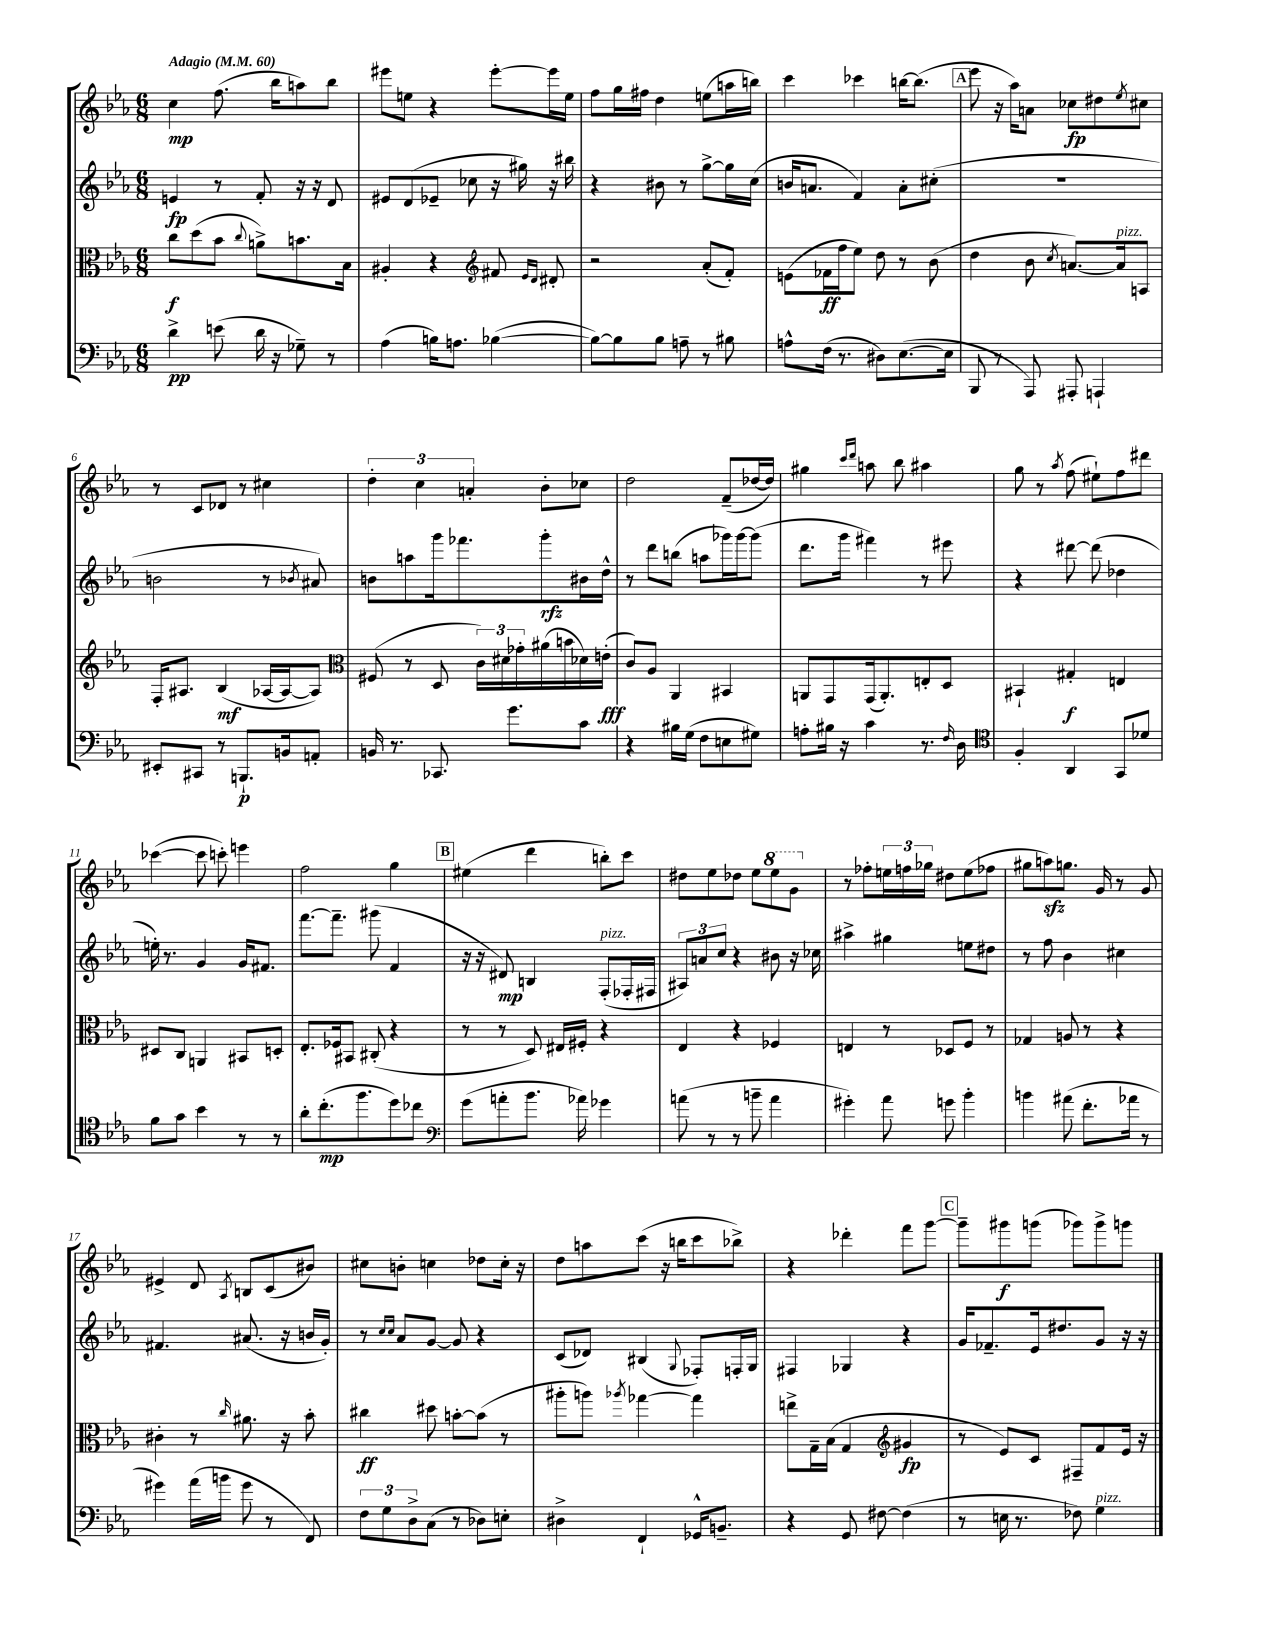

**kern	**dynam	**kern	**dynam	**kern	**dynam	**kern	**dynam
*part4	*part4	*part3	*part3	*part2	*part2	*part1	*part1
*staff4	*staff4	*staff3	*staff3	*staff2	*staff2	*staff1	*staff1
*clefF4	*	*clefC3	*	*clefG2	*	*clefG2	*
*k[b-e-a-]	*	*k[b-e-a-]	*	*k[b-e-a-]	*	*k[b-e-a-]	*
*M6/8	*	*M6/8	*	*M6/8	*	*M6/8	*
*MM60	*	*MM60	*	*MM60	*	*MM60	*
=1	=1	=1	=1	=1	=1	=1	=1
!	!	!	!	!	!	!LO:TX:a:B:t=Adagio	!
4d^\	pp	8cc\L	f	4en/	fp	4cc\	mp
.	.	(8dd\	.	.	.	.	.
(8en\	.	8b-\J	.	8r	.	(8.ff\	.
.	.	8qqcc/	.	.	.	.	.
16d\	.	8an^\L)	.	8f'/	.	.	.
16r	.	.	.	.	.	16bb-\KL	.
8G-X~\)	.	8.bn\	.	16r	.	8aan\)	.
.	.	.	.	16r	.	.	.
8r	.	.	.	8d/	.	8bb-\J	.
.	.	16B-\Jk	.	.	.	.	.
=2	=2	=2	=2	=2	=2	=2	=2
(4A-\	.	4A#X'/	.	8e#X/L	.	8eee#X\L	.
.	.	.	.	(8d/	.	8een\J	.
16Bn\KL)	.	4r	.	8e-X~/J	.	4r	.
8.An\J	.	.	.	.	.	.	.
.	.	.	.	8cc-X\	.	.	.
*	*	*clefG2	*	*	*	*	*
([4B-X\	.	8f#X/	.	16r	.	[8eee#'\L	.
.	.	.	.	16gg#X\)	.	.	.
.	.	16qqe-/LL	.	.	.	.	.
.	.	16qqd/JJ	.	.	.	.	.
.	.	8d#X'/	.	16r	.	16eee#\L]	.
.	.	.	.	16bb#X\	.	16ee\JJ	.
=3	=3	=3	=3	=3	=3	=3	=3
8B-\L_)	.	2r	.	4r	.	8ff\L	.
8B-\]	.	.	.	.	.	16gg\L	.
.	.	.	.	.	.	16ff#X\JJ	.
8B-\J	.	.	.	8b#X\	.	4dd\	.
8An~\	.	.	.	8r	.	.	.
8r	.	(8a-'/L	.	[8gg^\L	.	(8een\L	.
8B#X\	.	8f'/J)	.	16gg\L]	.	16aan\L	.
.	.	.	.	(16cc\JJ	.	16bbn\JJ)	.
=4	=4	=4	=4	=4	=4	=4	=4
8An^^\L	.	(8en\L	.	16bn/KL	.	4ccc\	.
.	.	.	.	8.an/J	.	.	.
(16F\Jk	.	16f-X\L	ff	.	.	.	.
8.r	.	16ff\J	.	.	.	.	.
.	.	8ee-\J)	.	4f/)	.	4ccc-X\	.
8D#X\L)	.	8dd\	.	.	.	.	.
([8.E-\	.	8r	.	8a'\L	.	[16bbn\KL	.
.	.	.	.	.	.	(8.bb\J]	.
.	.	(8b-\	.	(8cc#X'\J	.	.	.
16E-\Jk]	.	.	.	.	.	.	.
!!LO:REH:place=s1:t=A
=5	=5	=5	=5	=5	=5	=5	=5
8BBB-/	.	4dd\	.	2.r	.	8eee-\	.
8r	.	.	.	.	.	16r	.
.	.	.	.	.	.	16aa-\KL)	.
8AAA-/)	.	8b-\	.	.	.	8an\J	.
.	.	8qcc/	.	.	.	.	.
8AAA#X'/	.	[8.an/L)	.	.	.	8cc-X\L	fp
4AAAn`/	.	.	.	.	.	8dd#X\	.
!	!	!LO:TX:a:i:t=pizz.	!	!	!	!	!
.	.	16a/k]	.	.	.	.	.
.	.	.	.	.	.	8qee-/	.
.	.	8An/J	.	.	.	8cc#X\J	.
!!LO:LB:g=z
=6	=6	=6	=6	=6	=6	=6	=6
8EE#X'/L	.	16F'/KL	.	2bn\	.	8r	.
.	.	8.A#X/J	.	.	.	.	.
8CC#X/J	.	.	.	.	.	8c/L	.
8r	.	(4B-/	mf	.	.	8d-X/J	.
8.BBBn`/L	p	.	.	.	.	8r	.
.	.	[16A-X/LL	.	8r	.	4cc#X\	.
16BBn/k	.	16A-/J_	.	.	.	.	.
.	.	.	.	8qb-X/	.	.	.
8AAn'/J	.	8A-/J])	.	8a#X/)	.	.	.
=7	=7	=7	=7	=7	=7	=7	=7
*	*	*clefC3	*	*	*	*	*
16BBn/	.	(8F#X/	.	8bn\L	.	6dd'\	.
8.r	.	.	.	.	.	.	.
.	.	8r	.	8aan\	.	.	.
.	.	.	.	.	.	6cc\	.
8.CC-X/	.	8D/	.	16ggg\k	.	.	.
.	.	.	.	8.fff-X\	.	.	.
.	.	.	.	.	.	6an'/	.
.	.	24c\LL)	.	.	.	.	.
.	.	24d#X\	.	.	.	.	.
8.g\L	.	.	.	.	.	.	.
.	.	24g-X'\	.	.	.	.	.
.	.	(16a#X\	.	8ggg'\	rfz	8b-'\L	.
.	.	16bn\	.	.	.	.	.
8c\J	.	16d-X\)	.	16b#X\L	.	8cc-X\J	.
.	.	(16en'\JJ	fff	16dd^^\JJ	.	.	.
=8	=8	=8	=8	=8	=8	=8	=8
4r	.	8c/L)	.	8r	.	2dd\	.
.	.	8A-/J	.	8ddd\L	.	.	.
16B#X\LL	.	4AA-/	.	(8bbn\J	.	.	.
(16G\JJ	.	.	.	.	.	.	.
8F\L	.	.	.	8aan\L	.	.	.
8En\	.	4BB#X/	.	16ggg-X\L)	.	(8f~/L	.
.	.	.	.	[16ggg-\J	.	.	.
8G#X\J)	.	.	.	(8ggg-\J]	.	[16dd-X/L	.
.	.	.	.	.	.	16dd-/JJ])	.
=9	=9	=9	=9	=9	=9	=9	=9
8An'\L	.	8AAn/L	.	8.ddd\L	.	4gg#X\	.
16B#X\Jk	.	8GG/	.	.	.	.	.
16r	.	.	.	16ggg\Jk	.	.	.
.	.	.	.	.	.	16qqccc/LL	.
.	.	.	.	.	.	16qqddd/JJ	.
4c\	.	(16GG/k	.	4fff#X\)	.	8aan\	.
.	.	8.AA'/)	.	.	.	.	.
.	.	.	.	.	.	8bb-\	.
8.r	.	8En'/	.	8r	.	4aa#X\	.
.	.	8D/J	.	8eee#X\	.	.	.
16qqF/	.	.	.	.	.	.	.
16D\	.	.	.	.	.	.	.
=10	=10	=10	=10	=10	=10	=10	=10
*clefC4	*	*	*	*	*	*	*
4F'/	.	4BB#X`/	.	4r	.	8gg\	.
.	.	.	.	.	.	8r	.
.	.	.	.	.	.	8qaa-/	.
4AA-/	.	4G#X'/	f	[8ddd#X\	.	(8ff\	.
.	.	.	.	(8ddd#\]	.	8ee#X`\L)	.
8GG/L	.	4En/	.	4dd-X\	.	8ff\	.
8d-X/J	.	.	.	.	.	8ddd#X\J	.
!!LO:LB:g=z
=11	=11	=11	=11	=11	=11	=11	=11
8f\L	.	8D#X/L	.	16een'\)	.	([4ccc-X\	.
.	.	.	.	8.r	.	.	.
8g\J	.	8C/J	.	.	.	.	.
4b-\	.	4AAn/	.	4g/	.	8ccc-\]	.
.	.	.	.	.	.	8cccn'\)	.
8r	.	8BB#X/L	.	16g/KL	.	4eeen\	.
.	.	.	.	8.f#X/J	.	.	.
8r	.	8Dn'/J	.	.	.	.	.
=12	=12	=12	=12	=12	=12	=12	=12
8a-'\L	.	8.E-'/L	.	[8.fff\L	.	2ff\	.
(8.cc'\	mp	.	.	.	.	.	.
.	.	16F-X/k	.	8.fff~\J]	.	.	.
.	.	8BB#X/J	.	.	.	.	.
8.ff\	.	.	.	.	.	.	.
.	.	(8C#X'/	.	(8ggg#X\	.	.	.
8dd\)	.	4r	.	4f/	.	4gg\	.
8cc-X\J	.	.	.	.	.	.	.
!!LO:REH:place=s1:t=B
=13	=13	=13	=13	=13	=13	=13	=13
*clefF4	*	*	*	*	*	*	*
(8g\L	.	8r	.	16r	.	(4ee#X\	.
.	.	.	.	16r	.	.	.
8an'\	.	8r	.	8d#X/)	mp	.	.
8.b-\J	.	8D/)	.	4Bn/	.	4ddd\	.
.	.	16E#X/LL	.	.	.	.	.
16a-X\)	.	16F#X'/JJ	.	.	.	.	.
!	!	!	!	!LO:TX:a:i:t=pizz.	!	!	!
4g-X\	.	4r	.	(8F'/L	.	8bbn'\L)	.
.	.	.	.	16F-X'/L	.	8ccc\J	.
.	.	.	.	16F#X/JJ	.	.	.
=14	=14	=14	=14	=14	=14	=14	=14
(8an\	.	4E-/	.	12A#X/L)	.	8dd#X\L	.
.	.	.	.	12an/	.	.	.
8r	.	.	.	.	.	8ee-\	.
.	.	.	.	12cc/J	.	.	.
8r	.	4r	.	4r	.	8dd-X\J	.
8bn~\	.	.	.	.	.	8ee-\L	.
*	*	*	*	*	*	*8va	*
4a\	.	4F-X/	.	8b#X\	.	8eee-\	.
.	.	.	.	16r	.	8gg\J	.
.	.	.	.	16cc-X\	.	.	.
=15	=15	=15	=15	=15	=15	=15	=15
*	*	*	*	*	*	*X8va	*
4g#X'\)	.	4En/	.	4aa#X^\	.	8r	.
.	.	.	.	.	.	8ff-X'\L	.
8a-\	.	8r	.	4gg#X\	.	24een\L	.
.	.	.	.	.	.	24ffn\	.
.	.	.	.	.	.	24gg-X\JJ	.
8gn\	.	8D-X/L	.	.	.	8dd#X\L	.
4b-'\	.	8F/J	.	8een\L	.	(8ee\	.
.	.	8r	.	8dd#X\J	.	8ff-X\J	.
=16	=16	=16	=16	=16	=16	=16	=16
4bn\	.	4G-X/	.	8r	.	8gg#X\L	.
.	.	.	.	8ff\	.	8aanzz\)	.
(8a#X\	.	8An/	.	4b-\	.	8.ggn\J	.
8.f'\L	.	8r	.	.	.	.	.
.	.	.	.	.	.	16g/	.
.	.	4r	.	4cc#X\	.	8r	.
16a-X\Jk	.	.	.	.	.	.	.
8r	.	.	.	.	.	8g/	.
!!LO:LB:g=z
=17	=17	=17	=17	=17	=17	=17	=17
4g#X\)	.	4c#X'\	.	4.f#X/	.	4e#X^/	.
(16a-\LL	.	8r	.	.	.	8d/	.
16bn\JJ	.	.	.	.	.	.	.
.	.	16qqcc/	.	.	.	8qA-/	.
8g#\	.	8.a#X\	.	(8.a#X/	.	8Bn/L	.
8r	.	.	.	.	.	(8c/	.
.	.	16r	.	16r	.	.	.
8FF/)	.	8b-'\	.	16bn/LL	.	8b#X/J)	.
.	.	.	.	16g'/JJ)	.	.	.
=18	=18	=18	=18	=18	=18	=18	=18
12F\L	.	4cc#X\	ff	8r	.	8cc#X\L	.
12G\	.	.	.	.	.	.	.
.	.	.	.	16qqcc/LL	.	.	.
.	.	.	.	16qqcc/JJ	.	.	.
.	.	.	.	8a-/L	.	8bn'\J	.
12D^\	.	.	.	.	.	.	.
(8C\J	.	8dd#X\	.	[8g/J	.	4ccn\	.
8r	.	[8bn'\L	.	8g/]	.	.	.
8D-X\L)	.	(8b\J]	.	4r	.	8dd-X\L	.
8En'\J	.	8r	.	.	.	16cc'\Jk	.
.	.	.	.	.	.	16r	.
=19	=19	=19	=19	=19	=19	=19	=19
4D#X^\	.	8aa#X'\L	.	(8c/L	.	8dd\L	.
.	.	8aan\J)	.	8d-X/J)	.	8aan\	.
.	.	8qaa-X/	.	.	.	.	.
4FF`/	.	[4gg-X\	.	(4B#X/	.	(8ccc\J	.
.	.	.	.	.	.	16r	.
.	.	.	.	.	.	16bbn\KL	.
.	.	.	.	8qqG/	.	.	.
16GG-X^^/KL	.	4gg-\]	.	8F-X'/L)	.	8ccc\	.
8.BBn~/J	.	.	.	.	.	.	.
.	.	.	.	16Fn'/L	.	8bb-X^\J)	.
.	.	.	.	16G/JJ	.	.	.
=20	=20	=20	=20	=20	=20	=20	=20
4r	.	8een^\L	.	4F#X/	.	4r	.
.	.	16G~\L	.	.	.	.	.
.	.	(16B-\JJ	.	.	.	.	.
8GG/	.	4G/	.	4G-X/	.	4ddd-X'\	.
[8F#X\	.	.	.	.	.	.	.
*	*	*clefG2	*	*	*	*	*
(4F#\]	.	4g#X/	fp	4r	.	8fff\L	.
.	.	.	.	.	.	[8ggg\J	.
!!LO:REH:place=s1:t=C
=21	=21	=21	=21	=21	=21	=21	=21
8r	.	8r	.	16g/KL	.	8ggg~\L]	.
.	.	.	.	8.f-X~/	.	.	.
16En\	.	8e-/L)	.	.	.	8ggg#X\	f
8.r	.	.	.	.	.	.	.
.	.	8c/J	.	16e-/k	.	(8gggn\J	.
.	.	.	.	8.dd#X/	.	.	.
8F-X\)	.	8F#X~/L	.	.	.	8ggg-X\L)	.
!LO:TX:a:i:t=pizz.	!	!	!	!	!	!	!
4G\	.	8f/	.	8g/J	.	8ggg-^\	.
.	.	16e-/Jk	.	16r	.	8gggn\J	.
.	.	16r	.	16r	.	.	.
==	==	==	==	==	==	==	==
*-	*-	*-	*-	*-	*-	*-	*-
